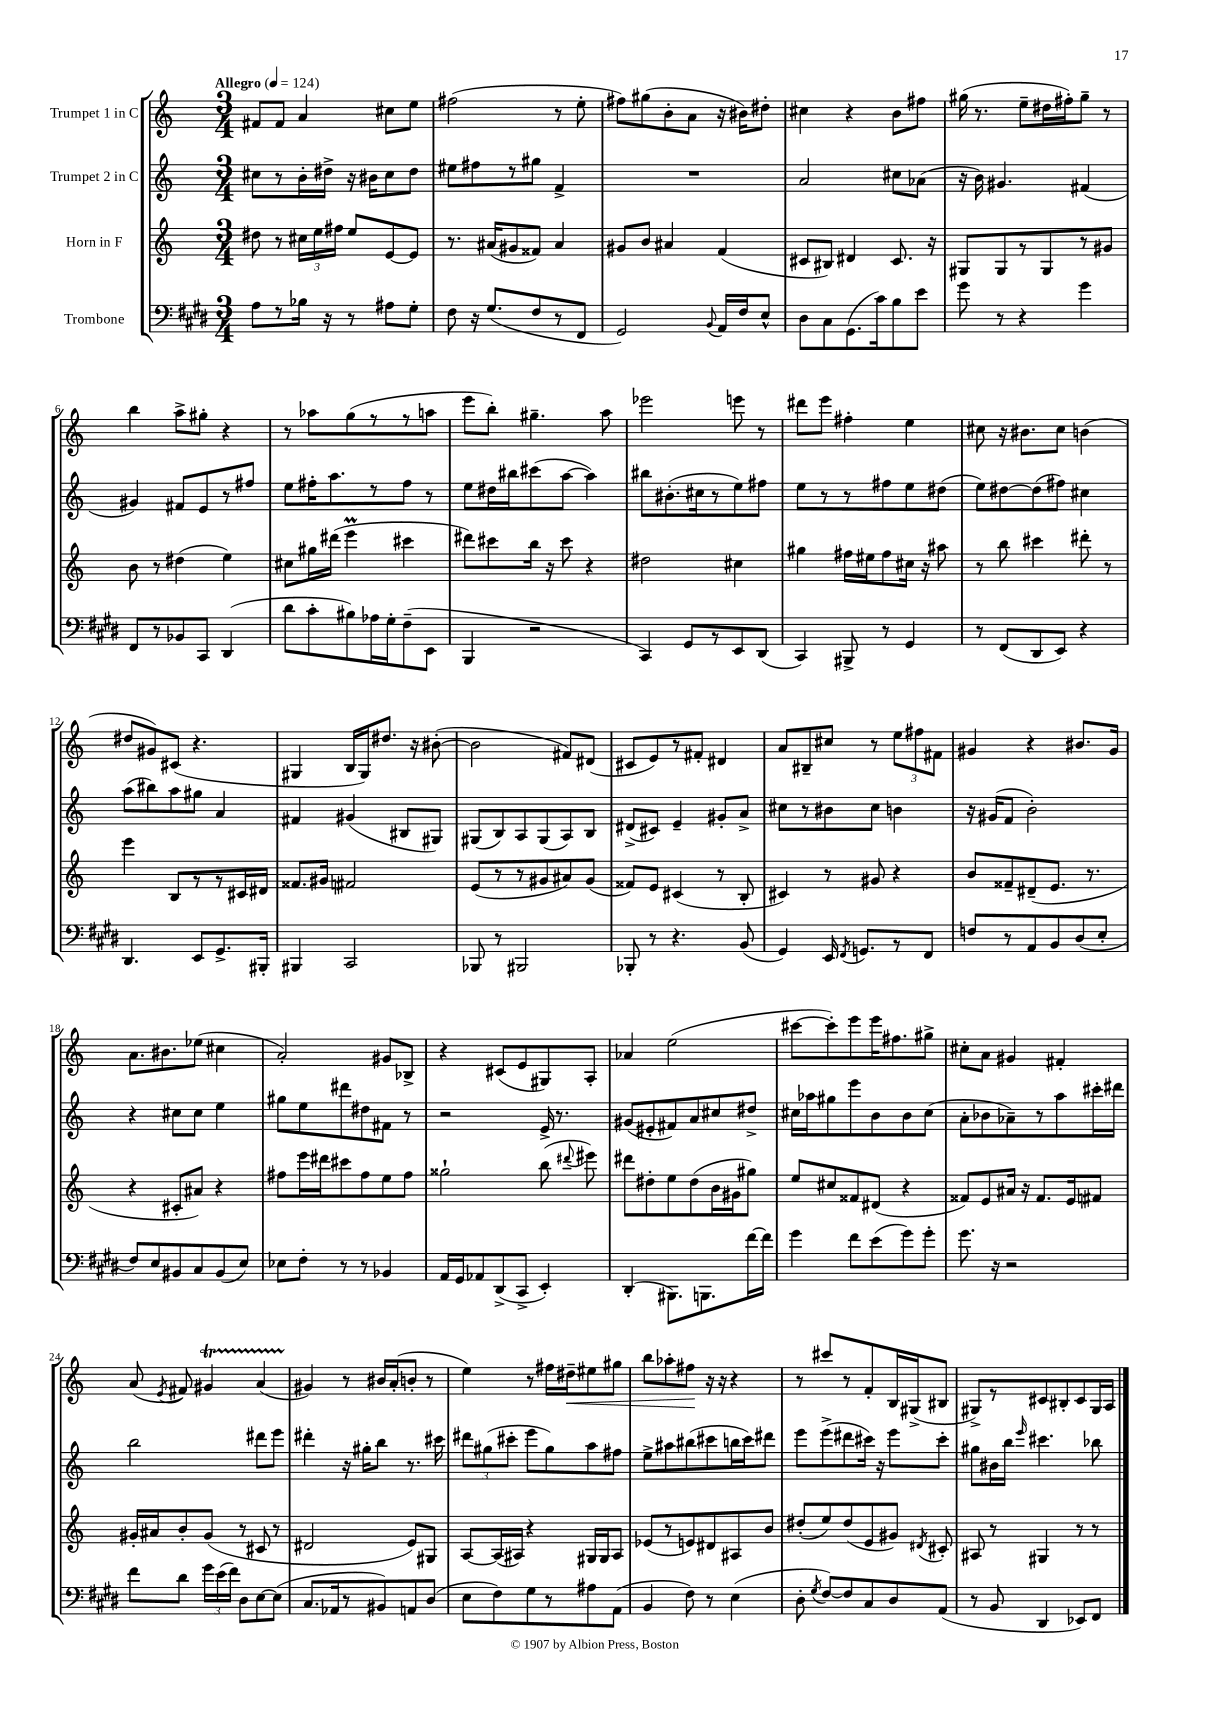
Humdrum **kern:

**kern	**kern	**kern	**kern
*staff4	*staff3	*staff2	*staff1
*clefF4	*clefG2	*clefG2	*clefG2
*k[f#c#g#d#]	*k[]	*k[]	*k[]
*M3/4	*M3/4	*M3/4	*M3/4
*MM124	*MM124	*MM124	*MM124
8A\L	8dd#\	8cc#\L	8f#/L
8r	8r	8r	8f#/J
16B-\Jk	24cc#\LL	16b'\L	4a/
.	24ee\	.	.
16r	.	16dd#^\JJ	.
.	24ff#\JJ	.	.
8r	8ee/L	16r	.
.	.	16b#\LK	.
8A#\L	[8e/	8cc#\	8cc#\L
8G#'\J	8e/]J	8dd#\J	8ee\J
=	=	=	=
8F#\	8.r	8ee#\L	(2ff#\
16r	.	8ff#\	.
(8.G#/L	(16a#/LK	.	.
.	8g#/	8r	.
8F#/	8f##/J)	8gg#\J	.
8r	4a#/	4f^/	8r
8FF#/J	.	.	8ee'\
=	=	=	=
2GG#/)	8g#/L	2.r	8ff#\L)
.	8b/J	.	(8gg#\
.	4a#/	.	8b'\
.	.	.	8a\J
8qqBB/	.	.	.
16AA/LL	(4f/	.	16r
16F#/J	.	.	16b#\LK)
8E^^/J	.	.	8dd#'\J
=	=	=	=
8D#\L	8c#/L	2a/	4cc#\
8C#\	8B#/J)	.	.
(8.GG#\	4d#/	.	4r
16c#\k)	.	.	.
8B\	8.c#/	8cc#\L	8b\L
8e\J	.	(8a-\J	8ff#\J
.	16r	.	.
=	=	=	=
8g#\	8G#/L	16r	(16gg#\
.	.	16b\)	8.r
8r	8G#/	4.g#/	.
4r	8r	.	8ee~\L
.	8G#/	.	16dd#\L
.	.	.	16ff#'\J)
4g#\	8r	(4f#/	8gg#~\J
.	8g#/J	.	8r
=	=	=	=
8FF#/L	8b\	4g#/)	4bb\
8r	8r	.	.
8BB-/	(4dd#\	8f#/L	8aa^\L
8CC#/J	.	8e/	8gg#'\J
(4DD#/	4ee\)	8r	4r
.	.	8ff#/J	.
=	=	=	=
8d#\L	8cc#\L	8ee\L	8r
8c#'\	16gg#\L	16ff#'\K	8aa-\L
.	(16ddd#\JJ	8.aa\	.
8B#\)	4eee\	.	(8gg\
16A-\L	.	8r	8r
16G#'\J	.	.	.
(8F#~\	4ccc#\	8ff#\J	8r
8EE\J	.	8r	8aa\J
=	=	=	=
4BBB/	8ddd#\L)	8ee\L	8eee\L
.	8ccc#\	16dd#\L	8bb'\J)
.	.	16bb#\J	.
2r	16bb\Jk	(8ccc#\	4.gg#~\
.	16r	.	.
.	8ccc#\	[8aa\J	.
.	4r	4aa\])	.
.	.	.	8aa\
=	=	=	=
4CC#/)	2dd#\	8bb#\L	2eee-\
.	.	(8.b#'\	.
8GG#/L	.	.	.
.	.	16cc#\k	.
8r	.	8r	.
8EE/	4cc#\	8ee\)	8eee\
(8DD#/J	.	8ff#\J	8r
=	=	=	=
4CC#/)	4gg#\	8ee\L	8ddd#\L
.	.	8r	8eee\J
8BBB#^/	16ff#\LL	8r	4ff#'\
.	16ee#\J	.	.
8r	8ff#\	8ff#\	.
4GG#/	16cc#\Jk	8ee\	4ee\
.	16r	.	.
.	8aa#\	(8dd#\J	.
=	=	=	=
8r	8r	8ee\L)	8cc#\
(8FF#/L	8bb\	[8dd#\	16r
.	.	.	8.b#\L
8DD#/	4ccc#\	(8dd#\]	.
8EE/J)	.	8ff#\J)	8cc#\J
4r	8ddd#'\	4cc#\	(4b\
.	8r	.	.
=	=	=	=
4.DD#/	4eee\	(8aa\L	8dd#/L
.	.	8bb#\)	8g#/)
.	8B/L	8aa\	(8c#/J
8EE/L	8r	8gg#\J	4.r
8.GG#^/	8r	4a/	.
.	16c#/L	.	.
16BBB#'/Jk	16d#/JJ	.	.
=	=	=	=
4BBB#/	8.f##/L	4f#/	4G#/
.	16g#/Jk	.	.
2CC#/	2f#/	(4g#/	16B/LL
.	.	.	16G#/J)
.	.	.	8.dd#/J
.	.	8B#/L	.
.	.	.	16r
.	.	8G#/J)	([8b#'\
=	=	=	=
8BBB-/	(8e/L	(8G#/L	2b#\]
8r	8r	8B/)	.
2BBB#/	8r	8A/	.
.	8g#/	(8G#/	.
.	8a#/)	8A/)	8f#/L)
.	(8g#/J	8B/J	(8d#/J
=	=	=	=
8BBB-'/	8f##/L)	(8d#^/L	8c#/L
8r	8e/J	8c#/J)	8e/)
4.r	(4c#/	4e~/	8r
.	.	.	8f#'/J
.	8r	8g#'/L	4d#/
(8BB/	8B'/	8a^/J	.
=	=	=	=
4GG#/)	4c#/)	8cc#\L	8a/L
.	.	8r	8B#~/
16EE/	8r	8b#\	8cc#/J
8qFF#/	.	.	.
8.GG/L	.	.	.
.	8g#/	8cc#\J	8r
8r	4r	4b\	12ee\L
.	.	.	12ff#\
8FF#/J	.	.	.
.	.	.	12f#\J
=	=	=	=
8F/L	8b/L	16r	4g#/
.	.	(16g#/LK	.
8r	8f##~/	8f/J	.
8AA/	(8d#~/	2b'\)	4r
8BB/	8.e/J	.	.
(8D#/	.	.	8.b#/L
.	8.r	.	.
8E'/J	.	.	.
.	.	.	16g#/Jk
=	=	=	=
8F#/L)	4r	4r	8.a\L
8E/	.	.	.
.	.	.	8.b#\
8BB#/	8c#'/L	8cc#\L	.
8C#/	8a#/J)	8cc#\J	(8ee-\J
(8BB#/	4r	4ee\	4cc#\
8E/J)	.	.	.
=	=	=	=
8E-\L	8ff#\L	8gg#\L	2a'/)
8F#'\J	16eee\L	8ee\	.
.	16ddd#\J	.	.
8r	8ccc#\	8ddd#\	.
8r	8ff#\	8dd#\	.
4BB-/	8ee\	8f#\J	8g#/L
.	8ff#\J	8r	8B-^/J
=	=	=	=
16AA/LL	2gg##`\	2r	4r
16GG#/J	.	.	.
8AA-/	.	.	.
(8DD#^/	.	.	(8c#/L
8CC#^/J	.	.	8e/
4EE'/)	(8bb\	16e^/	8G#/)
.	.	8.r	.
.	8qqddd#/	.	.
.	8eee#\)	.	8A'/J
=	=	=	=
(4DD#'/	8ddd#\L	(8g#/L	4a-/
.	8dd#'\	8e#'/	.
8.BBB#\L)	8ee\	8f#/)	(2ee\
.	(8dd#\	8a/	.
8.BBB\	.	.	.
.	16b\L	8cc#/	.
.	16g#\J	.	.
[16f#\L	8gg#\J)	8dd#^/J	.
16f#\]JJ	.	.	.
=	=	=	=
4g#\	8ee/L	16cc#\LL	[8ccc#\L
.	.	16aa-\J	.
.	8cc#/	8gg#\	8ccc#'\])
8f#\L	8f##/	8eee\	8eee\
(8e\	(8d#/J	8b\	16eee\K
.	.	.	8.ff#\
8g#\)	4r	8b\	.
8g#'\J	.	(8cc#\J	8gg#^\J
=	=	=	=
8.g#\	8f##/L)	8a'\L	8cc#'\L
.	8e/	8b-\	8a\J
16r	.	.	.
2r	16a#/Jk	8a-~\)	4g#/
.	16r	.	.
.	8.f##/L	8r	.
.	.	8aa\	4f#'/
.	16e/k	.	.
.	8f#/J	16ccc#'\L	.
.	.	16ddd#\JJ	.
=	=	=	=
8f#\L	16g#'/LL	2bb\	(8a/
.	16a#/J	.	.
.	.	.	8qe/
8d#\J	8b'/	.	8f#/)
24g#\LL	(8g#/J	.	4g#/
(24e\	.	.	.
24f#\JJ)	.	.	.
8D#\L	8r	.	.
[8E\	8c#/	8ddd#\L	(4a/
(8E\]J	8r	8eee\J	.
=	=	=	=
8.C#/L	2d#/	4ddd#'\	4g#/)
16AA-/k	.	.	.
8r	.	16r	8r
.	.	16gg#'\LK	.
8BB#/)	.	8bb\J	16b#/LL
.	.	.	(16a'/J
8AA/	8e/L)	8.r	8b'/J
(8D#/J	8G#/J	.	8r
.	.	16ccc#\	.
=	=	=	=
8E\L	[8A/L	12ddd#\L	4ee\)
.	.	(12gg#\	.
8F#\)	(16A/]L	.	.
.	.	12ccc#'\J	.
.	16A#/JJ)	.	.
8G#\	4r	8eee\L	8r
8r	.	8gg#\)	16ff#\LL
.	.	.	16dd#~\J
8A#\	16G#/LL	8aa\	8ee#\
.	16G#/J	.	.
(8AA\J	8A#/J	8ff#\J	8gg#\J
=	=	=	=
4BB/	(8e-/L	8ee^\L	8bb\L
.	8r	8aa#\	8aa-'\
8F#\)	8e/)	(8bb#\	8ff#\J
8r	8d#/	8ccc#\	16r
.	.	.	16r
(4E\	8A#/	16bb\L	4r
.	.	16ccc#\J)	.
.	8b/J	8ddd#\J	.
=	=	=	=
8D#'\	(8dd#'/L	8eee\L	8r
8qG#/	.	.	.
[8F#/L)	8ee/)	(8eee^\	8ccc#/L
8F#/]	(8dd#/	8ddd#\	8r
8C#/	8e/	16ccc#\Jk)	8f'/
.	.	16r	.
8D#/	8g#/J)	8eee\L	16B/L
.	.	.	(16G#^/J
.	8qd#/	.	.
(8AA/J	8c#'/	8ccc#'\J	8B#/J
=	=	=	=
8r	8A#/	8gg#\L	8G#^/L)
8BB/	8r	16b#\L	8r
.	.	16bb\JJ	.
.	.	16qqeee/	.
4DD#/	4G#/	4.ccc#\	8c#/
.	.	.	8B#'/
8EE-/L)	8r	.	8c#/
8FF#/J	8r	8bb-\	16G#/L
.	.	.	16A/JJ
==	==	==	==
*-	*-	*-	*-
